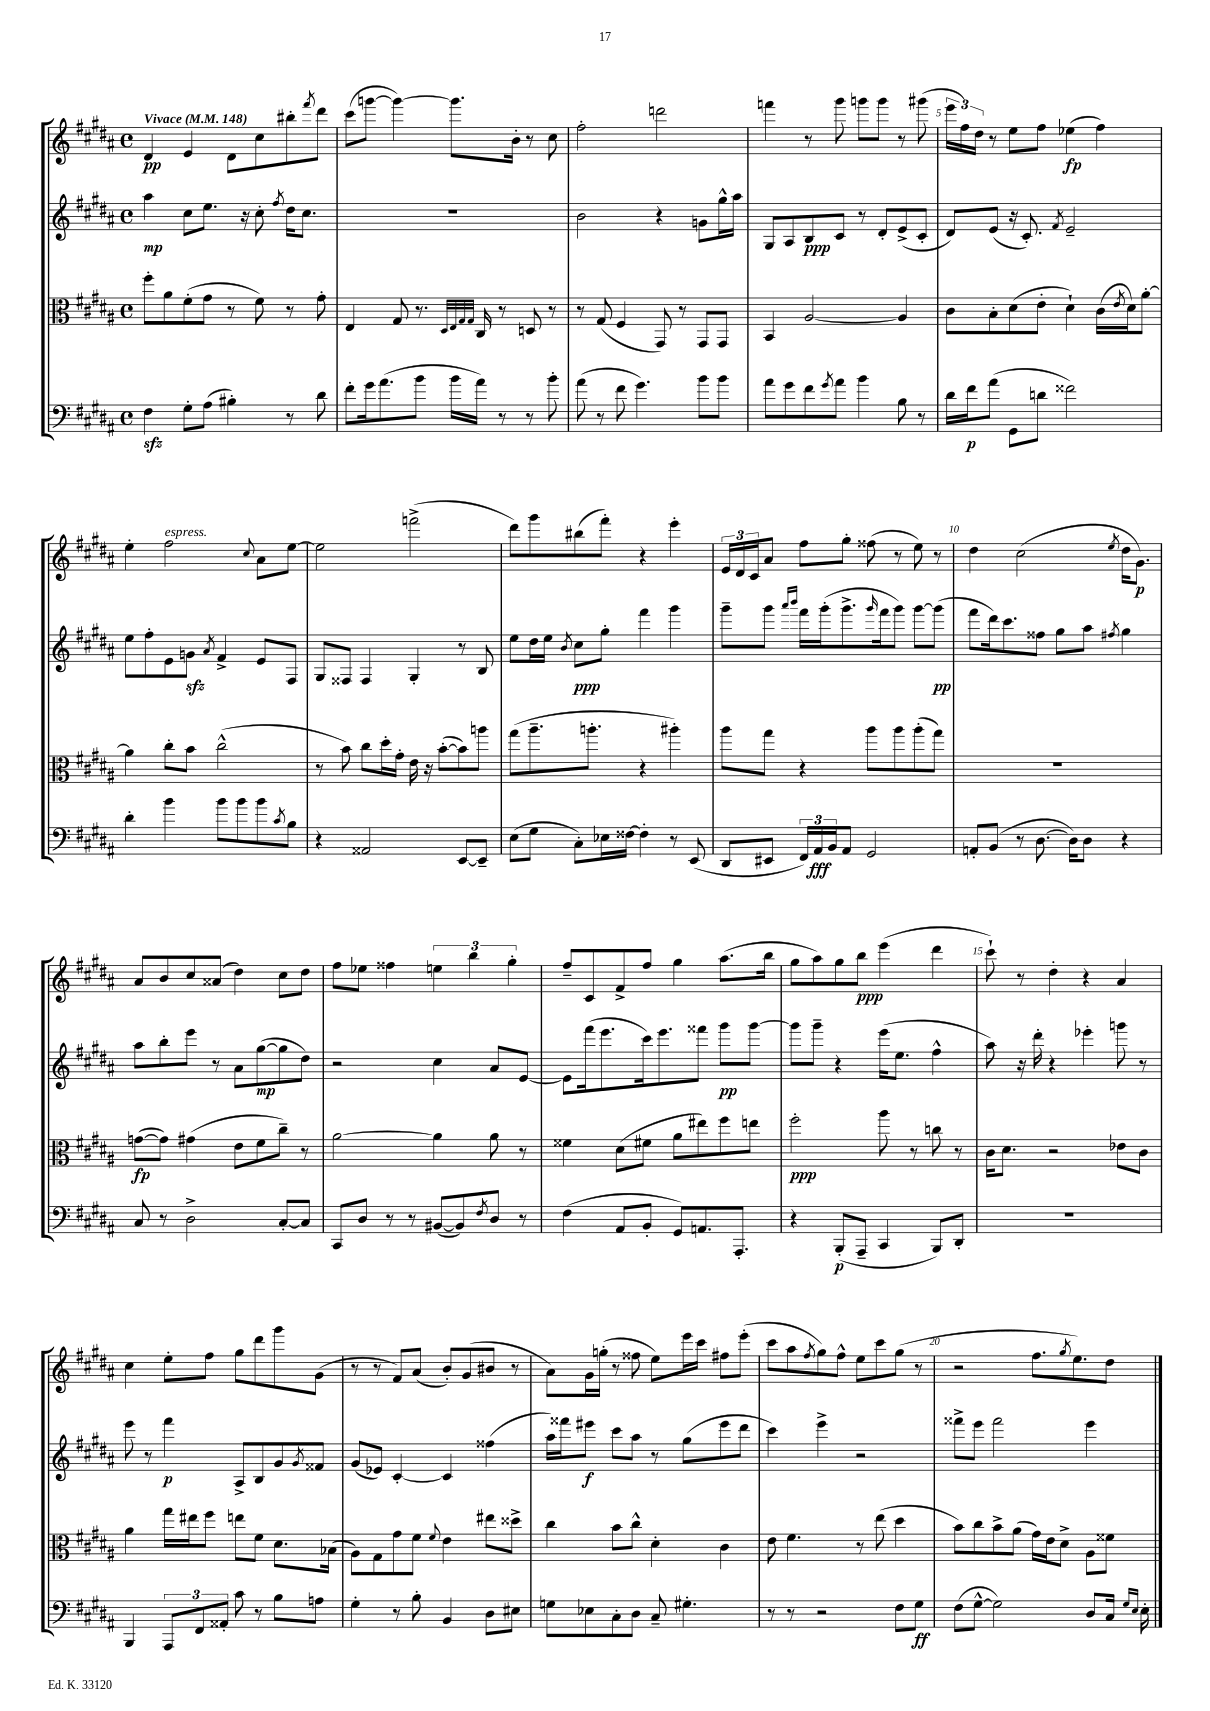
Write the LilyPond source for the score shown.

<<
\new StaffGroup <<
\new Staff = "s0" {
    \clef treble \key b \major \defaultTimeSignature \time 4/4 \tempo "Vivace" 4 = 148
    dis'4\pp e'4 dis'8 cis''8 bis''8-. \acciaccatura { fis'''8 } dis'''8 |
    cis'''8( g'''8~ g'''4~) g'''8. b'16-. r8 cis''8 |
    fis''2-. d'''2 |
    f'''4 r8 gis'''8 g'''8 g'''8 r8 gis'''8( |
    \tuplet 3/2 { e'''16 fis''16) dis''16 } r8 e''8 fis''8 ees''4\fp( fis''4) |
    e''4-. fis''2^\markup { \italic "espress." } \appoggiatura { cis''8 } ais'8 e''8~ |
    e''2 f'''2->( |
    dis'''8) gis'''8 bis''8( fis'''8-.) r4 e'''4-. |
    \tuplet 3/2 { e'16 dis'16 cis'16 } ais'8 fis''8 gis''8-. fisis''8( r8 e''8) r8 |
    dis''4 cis''2( \acciaccatura { e''8 } dis''16 gis'8.\p) |
    ais'8 b'8 cis''8 aisis'8( dis''4) cis''8 dis''8 |
    fis''8 ees''8 fisis''4 \tuplet 3/2 { e''4 b''4 gis''4-. } |
    fis''8-- cis'8 fis'8-> fis''8 gis''4 ais''8.( b''16 |
    gis''8 ais''8) gis''8 b''8\ppp e'''4( dis'''4 |
    cis'''8-!) r8 dis''4-. r4 ais'4 |
    cis''4 e''8-. fis''8 gis''8 dis'''8 gis'''8 gis'8( |
    r8 r8 fis'8) ais'8( b'8-.) gis'8( bis'8 r8 |
    ais'8) gis'16 g''16-.( r8 fisis''8 e''8) e'''16 cis'''16 fis''8 e'''8-.( |
    cis'''8 ais''8 \acciaccatura { fis''8 } gis''8) fis''8-^ e''8 cis'''8 gis''8( r8 |
    r2 fis''8. \acciaccatura { gis''8 } e''8.) dis''8 \bar "|." |
}
\new Staff = "s1" {
    \clef treble \key b \major \defaultTimeSignature \time 4/4
    ais''4\mp cis''8 e''8. r16 cis''8-. \acciaccatura { fis''8 } dis''16 cis''8. |
    R1 |
    b'2 r4 g'8 gis''16-^ ais''16 |
    gis8 ais8 b8\ppp cis'8 r8 dis'8-. e'8->( cis'8-. |
    dis'8) e'8( r16 cis'8.-.) \acciaccatura { fis'8 } e'2-- |
    e''8 fis''8-. e'8 g'8\sfz \acciaccatura { ais'8 } fis'4-> e'8 fis8 |
    gis8 fisis8 fisis4 gis4-. r8 b8 |
    e''8 dis''16 e''16 \acciaccatura { b'8 } cis''8\ppp gis''8-. fis'''4 gis'''4 |
    gis'''8-- gis'''8 \grace { ais'''16 b'''16 } fis'''16 gis'''16-.( gis'''8.-> \grace { gis'''16 } fis'''16 gis'''8) gis'''8~ gis'''8\pp( |
    fis'''8 dis'''16) cis'''8. fisis''8 gis''8 ais''8 \acciaccatura { fis''8 } gis''4 |
    ais''8 b''8-. e'''8 r8 ais'8 gis''8~\mp( gis''8 dis''8) |
    r2 cis''4 ais'8 e'8~ |
    e'8 fis'''16( e'''8. cis'''16) e'''8. fisis'''8 gis'''8\pp gis'''8~ |
    gis'''8 gis'''8-- r4 e'''16( e''8. fis''4-^ |
    ais''8) r16 dis'''16-. r4 ees'''4-. g'''8 r8 |
    e'''8 r8 fis'''4\p ais8-> b8 gis'8 \acciaccatura { gis'8 } fisis'8 |
    gis'8( ees'8) cis'4~-. cis'4 fisis''4( |
    ais''16) fisis'''16 eis'''8\f cis'''8 ais''8 r8 gis''8( eis'''8 dis'''8 |
    cis'''4) e'''4-> r2 |
    fisis'''8-> e'''8 fisis'''2 e'''4 \bar "|." |
}
\new Staff = "s2" {
    \clef alto \key b \major \defaultTimeSignature \time 4/4
    fis''8-. ais'8 fis'8-.( gis'8 r8 fis'8) r8 gis'8-. |
    e4 gis8 r8. \grace { dis32 e32 gis32 gis32 } cis16 r8 d8 r8 |
    r8 gis8( fis4 gis,8) r8 gis,8 gis,8 |
    b,4 ais2~ ais4 |
    cis'8 b8-. dis'8( e'8-. dis'4-!) cis'16( \acciaccatura { e'8 } dis'16) ais'8~-. |
    ais'4 cis''8-. b'8 cis''2-^( |
    r8 b'8) cis''8 dis''16-. gis'16-. e'16 r16 b'8~-.( b'8) a''8 |
    gis''8( ais''8.-- a''8.-. r4 ais''4-.) |
    ais''8 gis''8 r4 ais''8 ais''8 ais''8-.( gis''8) |
    R1 |
    g'8~\fp( g'8) gis'4( e'8 fis'8 cis''8--) r8 |
    ais'2~ ais'4 ais'8 r8 |
    fisis'4 dis'8( fis'8 ais'8 eis''8) fis''8 e''8 |
    fis''2-.\ppp ais''8 r8 c''8 r8 |
    cis'16 dis'8. r2 ees'8 cis'8 |
    ais'4 gis''16 eis''16 fis''8 e''8 fis'8 dis'8. bes16( |
    ais8) gis8 gis'8 fis'8 \appoggiatura { fis'8 } e'4 eis''8 disis''8-> |
    cis''4 b'8 cis''8-^ dis'4-. cis'4 |
    e'8 fis'4. r8 e''8( dis''4 |
    b'8) cis''8 b'8-> ais'8( gis'16) e'16 dis'8-> ais8 fisis'8 \bar "|." |
}
\new Staff = "s3" {
    \clef bass \key b \major \defaultTimeSignature \time 4/4
    fis4\sfz gis8-. ais8( bis4-.) r8 dis'8 |
    fis'8-. gis'16 ais'8.( b'8 b'16 ais'16) r8 r8 b'8-. |
    ais'8( r8 fis'8 gis'4.) b'8 b'8 |
    ais'8 gis'8 fis'8 \acciaccatura { gis'8 } ais'8 b'4 b8 r8 |
    dis'16 fis'16\p ais'8( gis,8 d'8 fisis'2) |
    dis'4-. b'4 b'8 b'8 b'8 \acciaccatura { cis'8 } b8 |
    r4 aisis,2 e,8~ e,8-- |
    e8( gis8 cis8-.) ees16 fisis16~ fisis4-. r8 e,8( |
    dis,8 eis,8 \tuplet 3/2 { fis,16) ais,16\fff b,16 } ais,8 gis,2 |
    a,8-. b,8( r8 dis8.~ dis16) dis8 r4 |
    cis8 r8 dis2-> cis8~-. cis8 |
    cis,8 dis8 r8 r8 bis,8~( bis,8) \acciaccatura { fis8 } dis8 r8 |
    fis4( ais,8 b,8-. gis,8) a,8. ais,,8.-. |
    r4 b,,8-.\p( ais,,8-- cis,4 b,,8) dis,8-. |
    R1 |
    b,,4 \tuplet 3/2 { ais,,8 fis,8 aisis,8-. } cis'8 r8 b8 a8 |
    gis4-. r8 b8-. b,4 dis8 eis8 |
    g8 ees8 cis8-. dis8 cis8-- gis4.-. |
    r8 r8 r2 fis8 gis8\ff |
    fis8( gis8~-^ gis2) dis8 cis16 \grace { gis16 e16 } e16-. \bar "|." |
}
>>
>>
\layout { \context { \Score \override BarNumber.break-visibility = ##(#f #t #t) barNumberVisibility = #(every-nth-bar-number-visible 5) } }
